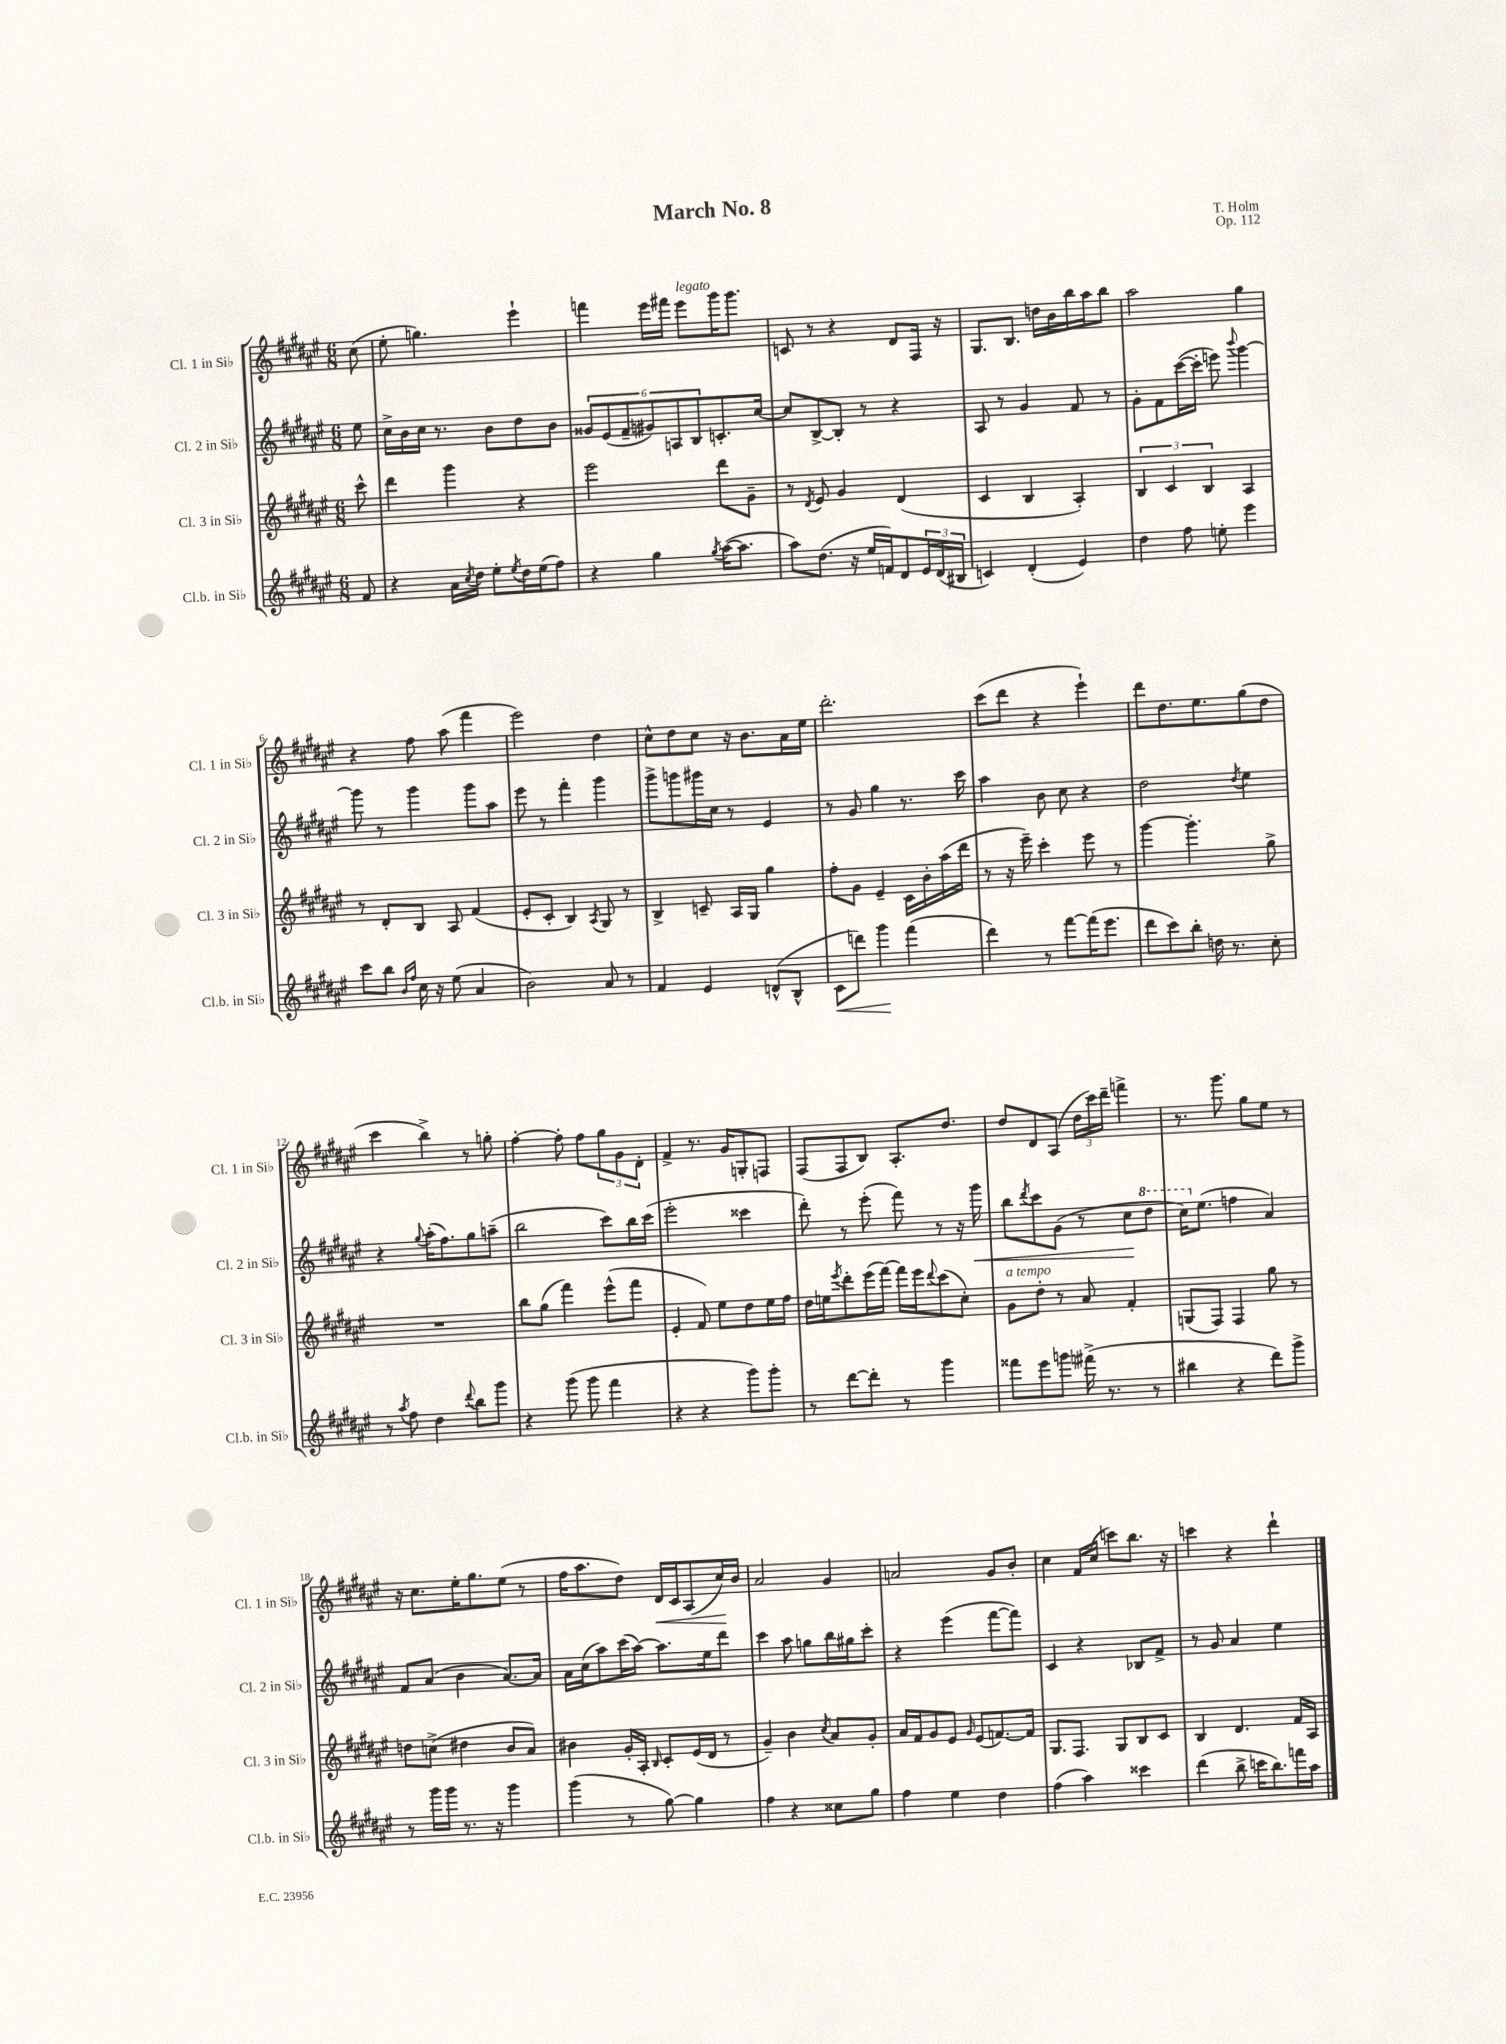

**kern	**kern	**kern	**kern
*staff4	*staff3	*staff2	*staff1
*clefG2	*clefG2	*clefG2	*clefG2
*k[f#c#g#d#a#e#]	*k[f#c#g#d#a#e#]	*k[f#c#g#d#a#e#]	*k[f#c#g#d#a#e#]
*M6/8	*M6/8	*M6/8	*M6/8
8f#/	8ccc#^^\	8ee#\	(8cc#\
=	=	=	=
4r	4ddd#\	16cc#^\LL	8ee#'\
.	.	16b\	.
.	.	16cc#\JJ	4.gg\)
.	.	8.r	.
16a#\LL	4ggg#\	.	.
8qcc#/	.	.	.
16dd#\JJ	.	.	.
8ee#'\L	.	8b\L	.
8qee#/	.	.	.
16dd#\L	4r	8dd#\	4eee#`\
(16ee#\J	.	.	.
8ff#\J)	.	8b\J	.
=	=	=	=
4r	2eee#\	12g##/L	4fff\
.	.	(12e#/	.
.	.	12f#~/	.
4gg#\	.	12g#/)	16eee#\LL
.	.	.	16fff#\JJ
.	.	12A/	.
.	.	.	8eee#\L
.	.	12B/	.
8qgg#/	.	.	.
([16aa#\LK	8ddd#\L	8.c'/	16ggg#\K
8.aa#\]J	.	.	8.ggg#\J
.	8g#~\J	.	.
.	.	[16cc#/Jk	.
=	=	=	=
8aa#\L)	8r	8cc#/]L	8c/
.	8qd#/	.	.
(8.dd#\J	8e#/	[8B^/	8r
.	4g#/	8B'/]J	4r
16r	.	.	.
16ee#/LL	.	8r	.
16f/J)	.	.	.
8d#/	(4d#/	4r	8d#/L
24e#/L	.	.	16F#/Jk
(24d#/	.	.	.
.	.	.	16r
24B#/JJ	.	.	.
=	=	=	=
4c/)	4c#/	8A#/	8.G#/L
.	.	8r	.
.	.	.	8.B/J
(4d#'/	4B/	4g#/	.
.	.	.	16dd\LL
.	.	.	16b\
4e#/)	4A#'/)	8f#/	16bb\
.	.	.	16aa#\J
.	.	8r	8bb\J
=	=	=	=
4dd#\	6B/	8g#'\L	2aa#\
.	.	8f#\	.
.	6c#/	.	.
8ff#\	.	([16ccc#\L	.
.	.	16ccc#'\]JJ	.
.	6B/	.	.
8ee'\	.	8eee\)	.
.	.	8qqbbb/	.
4eee#\	4A#/	[4ggg#\	4gg#\
=	=	=	=
8ccc#\L	8r	8ggg#\]	4r
8bb\J	8d#'/L	8r	.
16qqb/LL	.	.	.
16qqff#/JJ	.	.	.
16cc#\	8B/J	4ggg#\	8ff#\
16r	.	.	.
(8ee#\	8A#/	.	(8aa#\
4a#/	(4f#/	8ggg#\L	4fff#\
.	.	8aa#\J	.
=	=	=	=
2b\)	8e#'/L	8eee#\	2eee#\)
.	8c#'/J	8r	.
.	4B/)	4fff#'\	.
.	8qA#/	.	.
8a#/	8G#/	4ggg#\	4dd#\
8r	8r	.	.
=	=	=	=
4f#/	4B^/	8ggg#^\L	8cc#^^\L
.	.	8ggg\	8dd#\
4e#/	8c~/	16ggg#\L	8cc#\J
.	.	16cc#\JJ	.
.	16A#/LL	8r	16r
.	16G#/JJ	.	8.b\L
(8d^^/L	4gg#\	4e#/	.
8B^^/J	.	.	16a#\L
.	.	.	16ee#\JJ
=	=	=	=
8c#\L	8ff#'\L	8r	2.ddd#'\
8ddd\J)	8g#\J	8g#/	.
4ggg#\	4e#~/	4gg#\	.
(4fff#\	16c#\LL	8.r	.
.	16b'\	.	.
.	(16aa#\	.	.
.	16ddd#\JJ	16ccc#\	.
=	=	=	=
4ddd#\)	8r	4aa#\	(8ccc#\L
.	16r	.	8ddd#\J
.	16eee#~\)	.	.
8r	4ccc#'\	8b\	4r
[8fff#\L	.	8cc#\	.
(16fff#\]K	8eee#\	4r	4eee#`\)
8.eee#\J	.	.	.
.	8r	.	.
=	=	=	=
8ddd#\L	[4ggg#\	2dd#\	8ddd#\L
8ccc#\)	.	.	8.dd#\
8bb'\J	4.ggg#'\]	.	.
.	.	.	8.ee#\
16dd\	.	.	.
8.r	.	.	.
.	.	8qdd#/	.
.	.	4ee#\	(8gg#\
8cc#'\	8gg#^\	.	8dd#\J
=	=	=	=
8r	2.r	4r	4ccc#\
8qaa#/	.	.	.
8ff#\	.	.	.
.	.	8qqgg#/	.
4dd#\	.	(16aa#'\LK	4bb^\)
.	.	8.ff#\)	.
8qqddd#/	.	.	.
8bb\L	.	8gg#\	8r
8ggg#\J	.	(8aa~\J	8gg'\
=	=	=	=
4r	8bb\L	2bb\	[4ff#'\
.	(8gg#\J	.	.
(8ggg#\	4fff#\)	.	8ff#'\]
8ggg#\	.	.	8ff#\L
4fff#\	(8eee#^^\L	8ccc#\L)	12gg#\
.	.	.	12g#\
.	8fff#\J	16bb\L	.
.	.	.	12d#'\J
.	.	(16ccc#\JJ	.
=	=	=	=
4r	4e#'/	2eee#'\	4f#^/
4r	8f#/)	.	8.r
.	8ee#\L	.	.
.	.	.	16g#/LK
8ggg#\L)	8dd#\	4ccc##\	8G'/
8ggg#'\J	16ee#\L	.	8F/J
.	16ff#\JJ	.	.
=	=	=	=
8r	16dd#\LL	8ddd#'\)	(8F#/L
.	16ee\J	.	.
.	8qeee#/	.	.
[8ddd#\L	8ddd#'\	8r	8F#/
8ddd#'\]J	(16eee#\L	(8eee#'\	8B/J)
.	[16fff#\JJ)	.	.
8r	16fff#\]LL	8fff#\)	8.A#'/L
.	16eee#\J	.	.
.	8qqddd#/	.	.
4ggg#\	(8ccc#\	8r	.
.	.	.	8.dd#/J
.	8cc#'\J)	16r	.
.	.	16ggg#\	.
=	=	=	=
8fff##\L	8g#\L	8bb\L	8dd#/L
.	.	8qddd#/	.
8eee#\	8dd#'\J	8ccc#\	8d#/
8ggg\J	8r	(8g#\J	(8A#/J
(16fff#^\	8a#/	8r	24dd#\LL
.	.	.	24ccc#\)
8.r	.	.	.
.	.	.	24ddd#~\JJ
.	4f#'/	8cc#\L	4fff^\
8r	.	8ddd#\J	.
=	=	=	=
4bb#\	(8G/L	16ccc#\LK)	8.r
.	.	(8.ee#\J	.
.	8F#/J)	.	.
.	.	.	8.ggg#\
4r	4F#/	4ff\	.
.	.	.	8gg#\L
8ddd#\L)	8gg#\	4a#/)	8ee#\J
8ggg#^\J	8r	.	8r
=	=	=	=
8r	8dd\L	8f#/L	16r
.	.	.	8.cc#\L
16ggg#\LL	(8cc^\J	(8a#/J	.
16ggg#\JJ	.	.	.
8.r	4dd#\	4b\	16ee#'\K
.	.	.	8.gg#\
16r	.	.	.
4ggg#\	8b/L	[8.a#/L)	(8ee#\J
.	8a#/J)	.	8r
.	.	16a#/]Jk	.
=	=	=	=
(4ggg#\	4b#\	16a#\LL	16ff#\LK
.	.	(16cc#\J	8.aa#\
.	.	8aa#\)	.
8r	16g#'/LL	(16ccc#\L	8dd#\J)
.	16A#'/JJ	[16aa#\JJ)	.
.	16qqB/	.	.
[8gg#\)	8c#'/L	8.aa#\]L	16d#/LL
.	.	.	16c#/J
4gg#\]	(16e#/L	.	(8A#/
.	16d#/JJ	16ee#\k	.
.	8r	8ddd#\J	16cc#/L)
.	.	.	16b/JJ
=	=	=	=
4ff#\	4g#~/)	4ccc#\	2a#/
4r	4b\	8aa#\	.
.	.	8gg\L	.
.	8qcc#/	.	.
8cc##\L	8a#/L	16bb\L	4g#/
.	.	16gg#\J	.
8gg#\J	8g#'/J	8ccc#'\J	.
=	=	=	=
4ff#\	16a#/LL	4r	2a/
.	16f#/J	.	.
.	8g#/	.	.
4ee#\	8e#/J	(4eee#\	.
.	16qqg#/	.	.
.	(8e#/L	.	.
4dd#\	[8.f/)	[8fff#\L	8g#/L
.	.	8fff#\]J)	8b'/J
.	16f/]Jk	.	.
=	=	=	=
(4ff#\	8.G#/L	4c#/	4cc#\
.	8.F#/J	.	.
4aa#\)	.	4r	16f#/LL
.	.	.	(16cc#/JJ
.	8G#/L	.	8ccc\L)
4ccc##\	8B/	8B-/L	8.bb\J
.	8c#/J	8f#^/J	.
.	.	.	16r
=	=	=	=
(4ddd#\	4B/	8r	4ccc\
.	.	8g#/	.
8bb^\	4.d#/	4a#/	4r
16ccc\LK	.	.	.
8.bb\)	.	.	.
.	.	4ee#\	4ddd#`\
16fff\L	16f#/LL	.	.
16aa#\JJ	16A#/JJ	.	.
==	==	==	==
*-	*-	*-	*-
